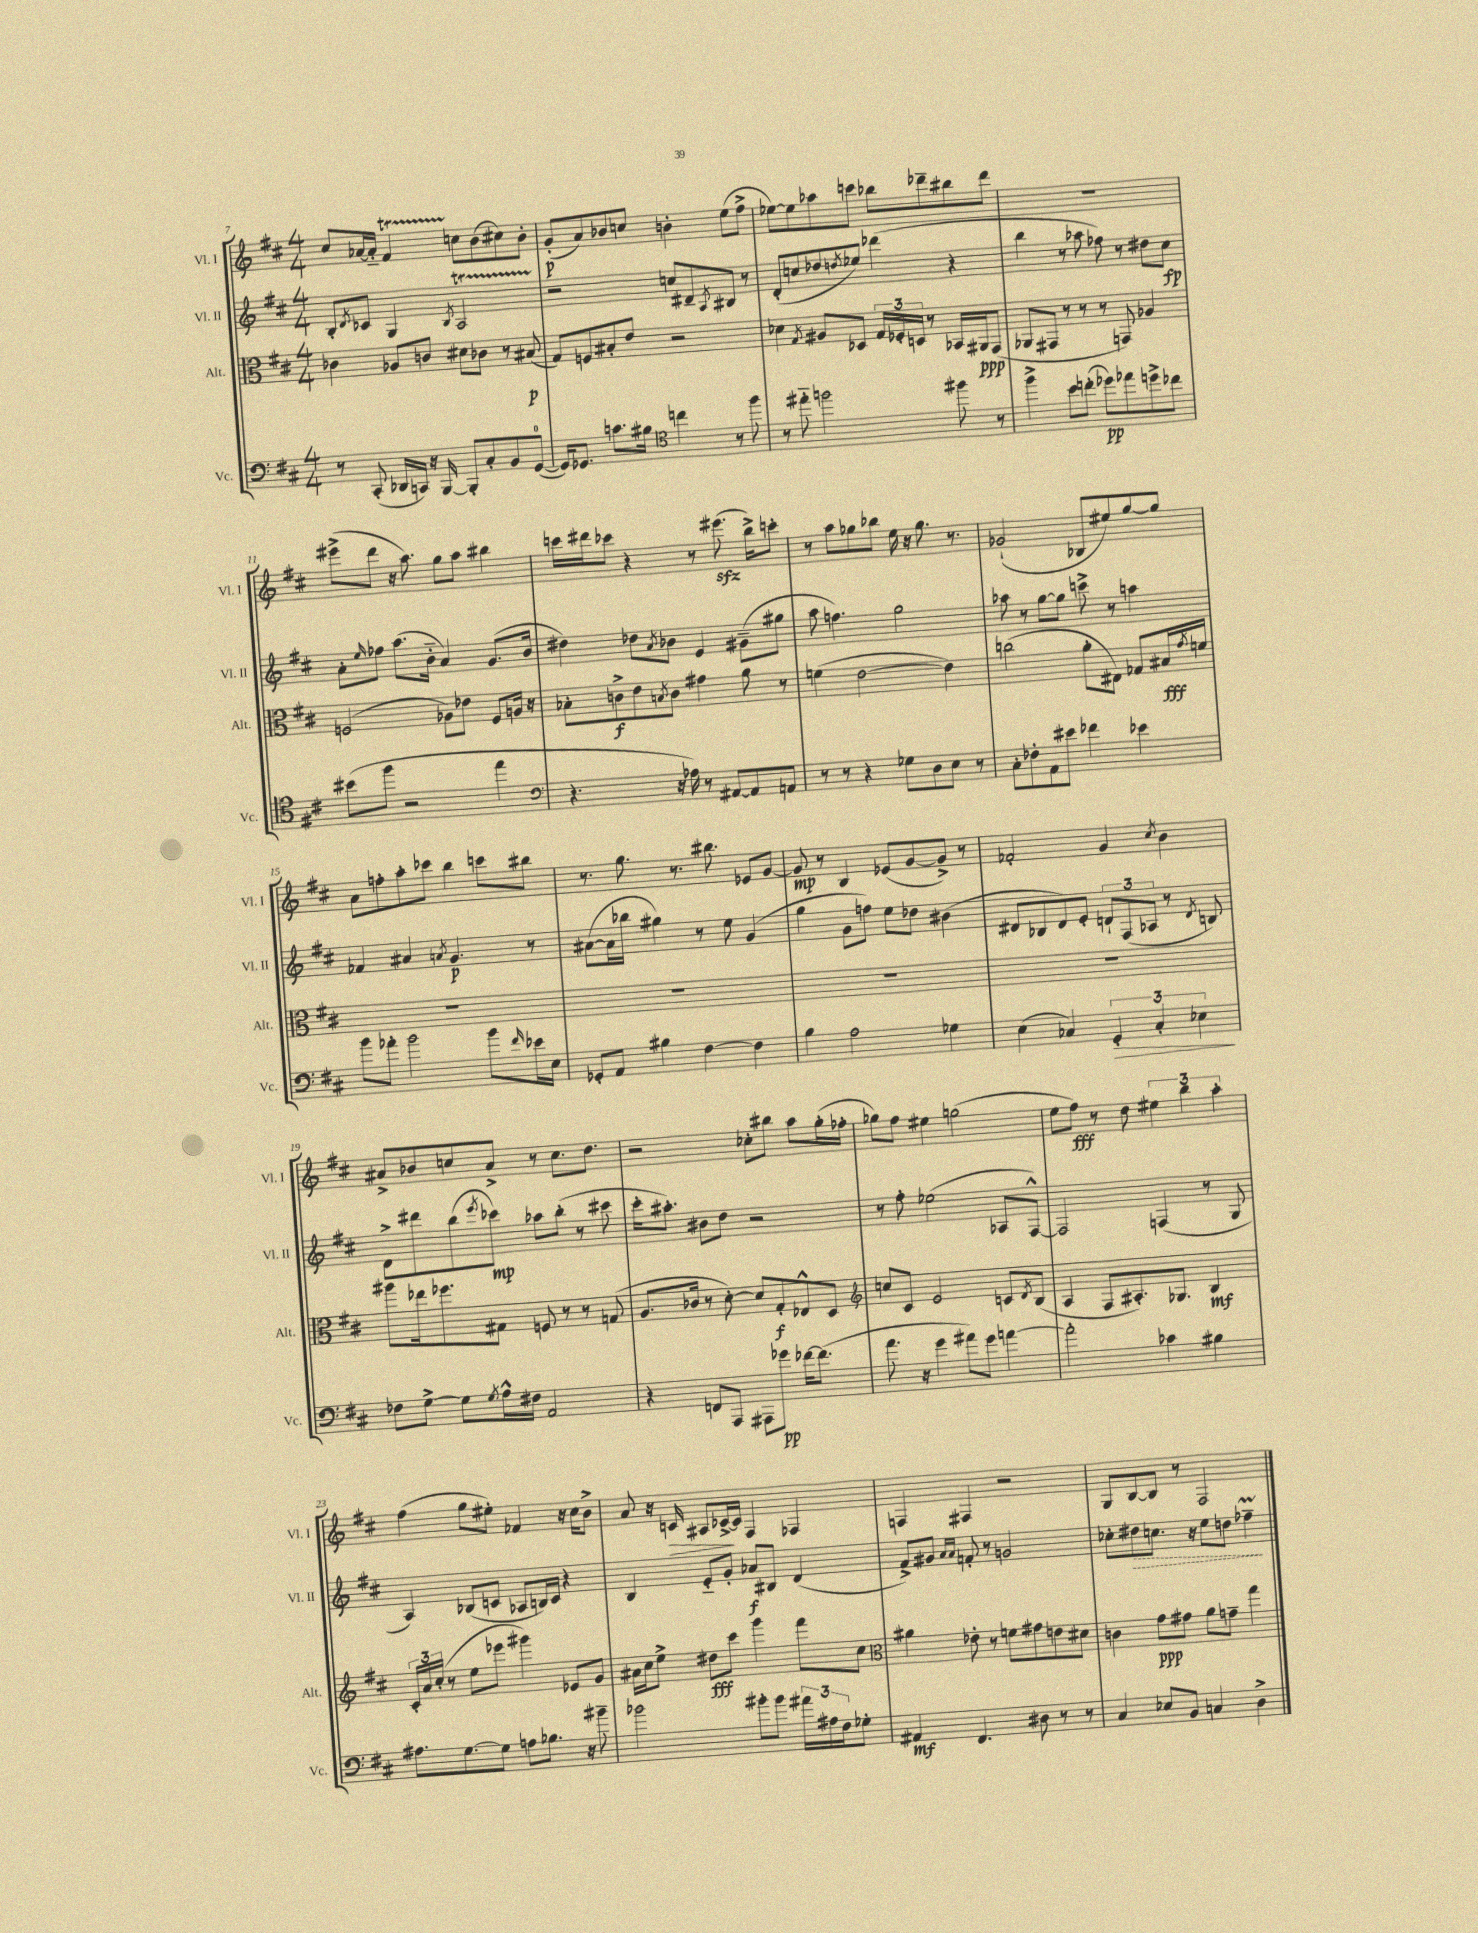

**kern	**kern	**kern	**kern
*staff4	*staff3	*staff2	*staff1
*clefF4	*clefC3	*clefG2	*clefG2
*k[f#c#]	*k[f#c#]	*k[f#c#]	*k[f#c#]
*M4/4	*M4/4	*M4/4	*M4/4
8r	4c-\	8B'/L	8cc#/L
.	.	8qd/	.
(8CC#'/	.	8c-/J	[16a-/L
.	.	.	16a-'~/]JJ
16DD-/LL	8A-/L	4G/	4f#/
16CC/JJ)	.	.	.
16r	8c/J	.	.
[16BBB/	.	.	.
.	.	8qB/	.
8BBB'/]L	8d#\L	2A/	8cc\L
8C#'/	8c-\J	.	(8b\
8BB/	8r	.	8cc#\)
([8GG/J	(8B#/	.	8b'\J
=	=	=	=
16GG/]LK)	8G/L)	2r	(8g'/L
8.GG-/J	.	.	.
.	8F/	.	8a/)
8.c\L	8B#'/	.	8b-/
.	8e/J	.	8cc/J
16B#\Jk	.	.	.
*clefC4	*	*	*
4cc\	2r	8cc/L	4b'\
.	.	8d#~/	.
.	.	8qA/	.
8r	.	8B#/J	(8ee\L
8ff#\	.	8r	8ff#^\J
=	=	=	=
8r	4d-\	(8d'/L	[8ee-\L)
8ee#'~\	.	8cc/	8ee-\]
.	8qG/	.	.
2ff\	8A#/L	8dd-/	8aa-\
.	.	8qdd/	.
.	8D-/J	8ee-/J)	8ccc\J
.	24G/LL	(4ddd-\	8bb-\L
.	24F-'/	.	.
.	24D/JJ	.	.
.	8r	.	8ddd-~\
8ff#\	16BB-/LL	4r	8bb#\
.	16AA#/J	.	.
8r	(8GG/J	.	8ddd-\J
=	=	=	=
4ff#^\	8AA-/L	4bb\	1r
.	8GG#/J	.	.
8b\L	8r	8r	.
(8cc'\J	8r	8aa-\	.
8dd-\L)	8r	8ff-\)	.
8ee-\	8GG/)	8r	.
8dd^\	4A-/	8dd#\L	.
8cc-\J	.	8cc#\J	.
=	=	=	=
(8b#\L	(2F/	8a'\L	(8eee#^\L
.	.	16qqee/	.
8ff#\J	.	8ff-\J	8ddd\J
2r	.	(8.aa\L	16r
.	.	.	8.aa\)
.	.	16b'~\Jk	.
.	8A-\L)	4a/)	8gg\L
.	8e-\J	.	8aa\J
4ee\	8F/L	(8.g/L	4bb#\
.	16A/Jk	.	.
.	16r	16b/Jk	.
=	=	=	=
*clefF4	*	*	*
4.r	8B-'\L	4dd#\)	16ccc\LL
.	.	.	16ddd#\J
.	8c^\	.	8ccc-\J
.	8e\	8dd-\L	4r
.	8qB/	8qa/	.
16r	8c\J	8b-\J	.
16A-\)	.	.	.
8r	4g#\	4e/	8r
[8AA#/L	.	.	(8.eee#\
8AA#/]	8a\	(8g#~\L	.
.	.	.	16bb^\LK)
8AA/J	8r	8gg#\J	8ccc'\J
=	=	=	=
8r	(4f\	8aa\	8r
8r	.	4.ff\)	8aa\L
4r	[2e\	.	8gg-\
.	.	.	8bb-\J
8G-\L	.	2gg\	16ee\
.	.	.	16r
8D\	.	.	8.gg-\
8E\J	4e\])	.	.
.	.	.	8.r
8r	.	.	.
=	=	=	=
8C#'\L	(2cc\	8aa-\	(2g-`/
8F-'\	.	8r	.
8AA\	.	[8gg\L	.
8e#\J	.	8gg\]J	.
4f-\	8a'\L	8ccc^\	8B-/L
.	8E#\J)	8r	8ee#/)
4e-\	8G-/L	4aa\	[8gg/
.	16B#/L	.	8gg/]J
.	8qg/	.	.
.	16f/JJ	.	.
=	=	=	=
8b\L	1r	4f-/	8a\L
8a-'\J	.	.	8ff'\
2b\	.	4a#/	8aa'\
.	.	.	8ccc-\J
.	.	8qa/	.
.	.	4.g/	4bb\
8b\L	.	.	8ccc\L
16qqf#/	.	.	.
16e-\L	.	8r	8bb#\J
16E\JJ	.	.	.
=	=	=	=
8GG-'/L	1r	([8a#\L	8.r
8AA/J	.	16a#\]L	.
.	.	16bb-\JJ	8.gg\
4B#\	.	4gg#\)	.
.	.	.	8.r
[4F#\	.	8r	.
.	.	.	8.bb#\
.	.	8ee\	.
4F#\]	.	(4g/	8e-/L
.	.	.	[8g/J
=	=	=	=
4B\	1r	4gg\	8g/]
.	.	.	8r
2A\	.	8g\L	4B/
.	.	8ff\J)	.
.	.	8ee\L	(8e-/L
.	.	8dd-\J	[8g/
4G-\	.	(4b#\	8g^/]J)
.	.	.	8r
=	=	=	=
(4E\	1r	8d#/L	2f-'/
.	.	8B-/	.
4C-/)	.	8d#/)	.
.	.	8e'/J	.
6GG'/	.	12d`/L	4g/
.	.	(12F#/	.
6C-'/	.	12A-/J	.
.	.	.	8qcc#/
.	.	8r	4b\
6E-\	.	.	.
.	.	8qd/	.
.	.	8B/)	.
=	=	=	=
8F-\L	8aa#\L	8d^\L	8a#^/L
[8G^\J	16ee-\k	8ddd#\	8b-/
.	8.ff-\	.	.
8G\]L	.	(8bb\	8cc/
8qG/	.	8qeee/	.
16A^^\L	8G#\J	8ccc-\J)	8a#^/J
16F#\JJ	.	.	.
2AA/	8F/	8aa-\L	8r
.	8r	(8bb'\J	8.cc\L
.	8r	8r	.
.	.	.	8.dd\J
.	(8G/	8ccc#\	.
=	=	=	=
4r	8.A/L	16ccc#'\LK	2r
.	.	8.aa#'\J)	.
.	16c-/Jk	.	.
8FF/L	8r	8b#\L	.
8AAA/J	[8d'\)	8dd\J	.
8AAA#\L	8d/]L	2r	8cc-'\L
8g-\J	8G'/	.	8bb#\J
[16f-\LK	8E-^^/	.	8aa\L
(8.f-\]J	.	.	.
.	8D/J	.	(16gg'\L
.	.	.	16ff-'\JJ
=	=	=	=
*	*clefG2	*	*
8.a\	8cc/L	8r	8gg-\L)
.	8c#/J	8ff#'\	8ff#\J
16r	.	.	.
4g\	2e/	(2ee-\	4ee#\
8a#\L)	.	.	(2gg\
8g\J	.	.	.
[4a\	8c/L	8A-/L	.
.	8qd/	.	.
.	(8B/J	[8F#^^/J)	.
=	=	=	=
2a'\]	4A/	2F#/]	8ee\L
.	.	.	8ff#\J)
.	8F#/L	.	8r
.	8.A#'/)	.	8dd\
4c-\	.	(4F/	6ee#\
.	8.G-/J	.	.
.	.	.	6bb\
4B#\	4B/	8r	.
.	.	.	6aa'\
.	.	8G/	.
=	=	=	=
8.A#\L	24c#'/LL	4A/)	(4ff#\
.	24a/	.	.
.	(24cc#'/JJ	.	.
.	8r	.	.
[8.G\	.	.	.
.	8ee\L	(8B-/L	8gg\L
8G\]J	8eee-\J	8c/J	8ee#'\J)
8A\L	4ggg#\)	8A-/L	4f-/
8.B-\J	.	16B/L)	.
.	.	16c/JJ	.
.	8e-/L	4r	16r
16r	.	.	16cc#\LK
8b#~\	8g/J	.	8b^\J
=	=	=	=
2b-\	16a#\LL	4B/	8a/
.	16cc#\J	.	.
.	8ee^\J	.	16r
.	.	.	16c/
.	8dd#\L	8e'~/L	8A#/L
.	8ccc#\J	8g'/J	[16c-^/L
.	.	.	16c-/]JJ
8b#'\L	4ggg\	8a-/L	4F#/
8b#\J	.	8B#/J	.
24a#\LL	8fff#\L	(4d/	4F-/
24A#\	.	.	.
24F#\J	.	.	.
8G-'\J	8cc#\J	.	.
=	=	=	=
*	*clefC3	*	*
4AA#/	4a#\	8f#^/L)	4F/
.	.	8g#/J	.
.	.	16qqa/LL	.
.	.	16qqa/JJ	.
4.FF#/	8e-'\	8f'/	4F#/
.	8r	8r	.
.	8f\L	2g/	2r
8D#\	8g#\	.	.
8r	8e\	.	.
8r	8d#\J	.	.
=	=	=	=
4C#/	4c\	8cc-'\L	8G/L
.	.	8dd#\	[8B/
8E-/L	8g\L	8.cc\J	8B/]J
8BB/J	8g#\J	.	8r
.	.	16r	.
4C/	8a\L	8ee\L	2F#/
.	8g~\J	8dd\J	.
4D^\	4gg\	4ff-~\	.
==	==	==	==
*-	*-	*-	*-
